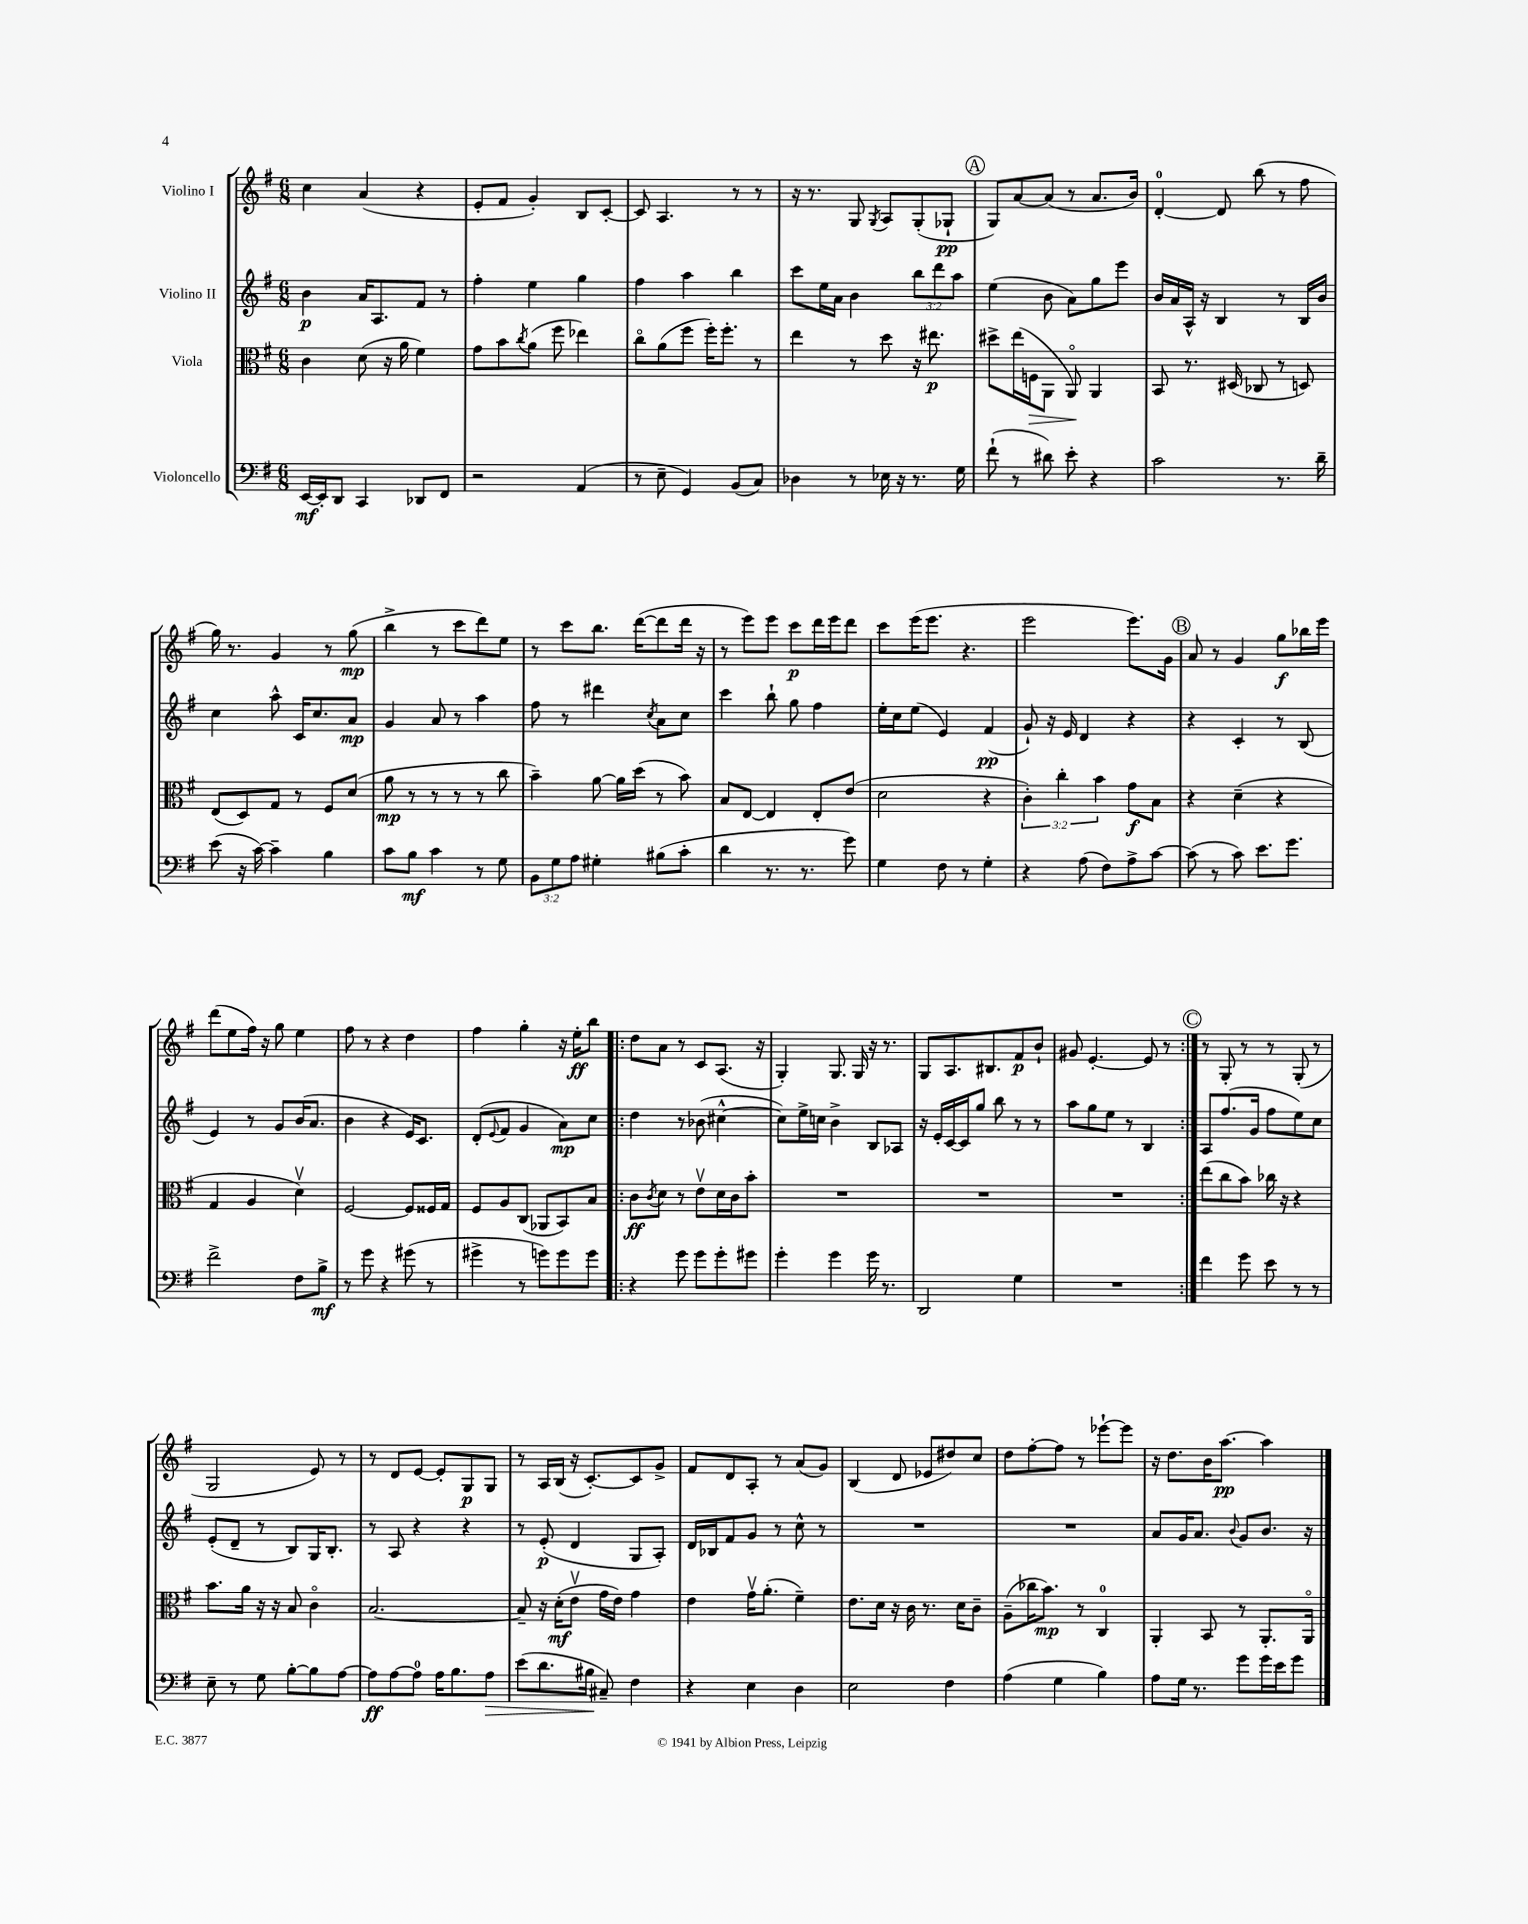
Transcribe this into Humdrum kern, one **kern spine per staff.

**kern	**dynam	**kern	**dynam	**kern	**dynam	**kern	**dynam
*part4	*part4	*part3	*part3	*part2	*part2	*part1	*part1
*staff4	*staff4	*staff3	*staff3	*staff2	*staff2	*staff1	*staff1
*I"Violoncello	*	*I"Viola	*	*I"Violino II	*	*I"Violino I	*
*clefF4	*	*clefC3	*	*clefG2	*	*clefG2	*
*k[f#]	*	*k[f#]	*	*k[f#]	*	*k[f#]	*
*M6/8	*	*M6/8	*	*M6/8	*	*M6/8	*
=1	=1	=1	=1	=1	=1	=1	=1
[16EE/LL	mf	4c\	.	4b\	p	4cc\	.
16EE'/J]	.	.	.	.	.	.	.
8DD/J	.	.	.	.	.	.	.
4CC/	.	(8d\	.	16a/KL	.	(4a/	.
.	.	.	.	8.A/	.	.	.
.	.	16r	.	.	.	.	.
.	.	16a\	.	.	.	.	.
8DD-X/L	.	4f#\)	.	8f#/J	.	4r	.
8FF#/J	.	.	.	8r	.	.	.
=2	=2	=2	=2	=2	=2	=2	=2
2r	.	8g\L	.	4ff#'\	.	8e'/L	.
.	.	8b\	.	.	.	8f#/J	.
.	.	8qcc/	.	.	.	.	.
.	.	(8a\J	.	4ee\	.	4g'/)	.
.	.	8ff#\	.	.	.	.	.
(4AA/	.	4ee-X\)	.	4gg\	.	8B/L	.
.	.	.	.	.	.	[8c'/J	.
=3	=3	=3	=3	=3	=3	=3	=3
8r	.	8cc\L	.	4ff#\	.	8c/]	.
8E~\	.	(8a\	.	.	.	4.A/	.
4GG/)	.	8ff#\J	.	4aa\	.	.	.
.	.	16ff#'\KL)	.	.	.	.	.
.	.	8.ff#'\J	.	.	.	.	.
(8BB/L	.	.	.	4bb\	.	8r	.
8C/J)	.	8r	.	.	.	8r	.
=4	=4	=4	=4	=4	=4	=4	=4
4D-X\	.	4ee\	.	8ccc\L	.	16r	.
.	.	.	.	.	.	8.r	.
.	.	.	.	16ee\L	.	.	.
.	.	.	.	16a\JJ	.	.	.
8r	.	8r	.	4b\	.	8G/	.
.	.	.	.	.	.	8qG/	.
16E-X\	.	8dd\	.	.	.	8A/L	.
16r	.	.	.	.	.	.	.
8.r	.	16r	.	12bb\L	.	(8G'/	.
.	.	8.ee#X\	p	.	.	.	.
.	.	.	.	12ddd\	.	.	.
.	.	.	.	.	.	8G-X`/J	pp
.	.	.	.	12aa\J	.	.	.
16G\	.	.	.	.	.	.	.
!!LO:REH:place=s1:t=A
=5	=5	=5	=5	=5	=5	=5	=5
(8f#`\	.	8dd#X^\L	.	(4ee\	.	8G/L)	.
8r	.	(16ee\L	.	.	.	[8a/	.
!	!	!	!LO:HP:b	!	!	!	!
.	.	16Fn\J	>	.	.	.	.
8d#X\)	.	8AA\J	.	8b\	.	(8a/J]	.
8e'\	.	8AA/)	.	8a\L)	.	8r	.
4r	.	4AA/	]	8gg\	.	8.a/L	.
.	.	.	.	8eee\J	.	.	.
.	.	.	.	.	.	16b/Jk)	.
=6	=6	=6	=6	=6	=6	=6	=6
2c\	.	8BB/	.	16b/LL	.	[4d'/	.
.	.	.	.	16a/	.	.	.
.	.	8.r	.	16A^^/JJ	.	.	.
.	.	.	.	16r	.	.	.
.	.	.	.	4B/	.	8d/]	.
.	.	(16D#X/	.	.	.	.	.
.	.	8C-X/	.	.	.	(8bb\	.
8.r	.	8r	.	8r	.	8r	.
.	.	8Dn/)	.	16B/LL	.	8ff#\	.
16d~\	.	.	.	16b/JJ	.	.	.
!!LO:LB:g=z
=7	=7	=7	=7	=7	=7	=7	=7
(8e\	.	(8E/L	.	4cc\	.	16gg\)	.
.	.	.	.	.	.	8.r	.
16r	.	8D/)	.	.	.	.	.
[16c\)	.	.	.	.	.	.	.
4c~\]	.	8G/J	.	8aa^^\	.	4g/	.
.	.	8r	.	16c/KL	.	.	.
.	.	.	.	8.cc/	.	.	.
4B\	.	8F#/L	.	.	.	8r	.
.	.	(8d/J	.	8a/J	mp	(8gg\	mp
=8	=8	=8	=8	=8	=8	=8	=8
8c\L	.	8a\	mp	4g/	.	4bb^\	.
8B\J	mf	8r	.	.	.	.	.
4c\	.	8r	.	8a/	.	8r	.
.	.	8r	.	8r	.	8ccc\L	.
8r	.	8r	.	4aa\	.	8ddd\)	.
8G\	.	8cc\	.	.	.	8ee\J	.
=9	=9	=9	=9	=9	=9	=9	=9
12BB\L	.	4b~\)	.	8ff#\	.	8r	.
12G\	.	.	.	.	.	.	.
.	.	.	.	8r	.	8ccc\L	.
12A\J	.	.	.	.	.	.	.
4G#X'\	.	[8a\	.	4ddd#X\	.	8.bb\J	.
.	.	16a\LL]	.	.	.	.	.
.	.	(16dd\JJ	.	.	.	([16ddd\KL	.
.	.	.	.	8qcc/	.	.	.
(8B#X\L	.	8r	.	8a\L	.	8ddd\]	.
8c'\J	.	8b\)	.	8cc\J	.	16ddd\Jk	.
.	.	.	.	.	.	16r	.
=10	=10	=10	=10	=10	=10	=10	=10
4d\	.	8B/L	.	4ccc\	.	8r	.
.	.	[8E/J	.	.	.	8eee\L)	.
8.r	.	4E/]	.	8bb`\	.	8eee\J	.
.	.	.	.	8gg\	.	8ccc\L	p
8.r	.	.	.	.	.	.	.
.	.	8E'/L	.	4ff#\	.	16ddd\L	.
.	.	.	.	.	.	16eee\J	.
8g\)	.	(8e/J	.	.	.	8ddd\J	.
=11	=11	=11	=11	=11	=11	=11	=11
4G\	.	2d\	.	16ee'\LL	.	8ccc\L	.
.	.	.	.	16cc\J	.	.	.
.	.	.	.	(8ee\J	.	(16eee\K	.
.	.	.	.	.	.	8.eee\J	.
8F#\	.	.	.	4e/)	.	.	.
8r	.	.	.	.	.	4.r	.
4G'\	.	4r	.	(4f#/	pp	.	.
=12	=12	=12	=12	=12	=12	=12	=12
4r	.	6c'\)	.	8g`/)	.	2eee\	.
.	.	.	.	16r	.	.	.
.	.	6cc'\	.	.	.	.	.
.	.	.	.	16e/	.	.	.
(8A\	.	.	.	4d/	.	.	.
.	.	6b\	.	.	.	.	.
8F#\L)	.	.	.	.	.	.	.
8A^\	.	8g\L	f	4r	.	8.eee\L)	.
[8c\J	.	8B\J	.	.	.	.	.
.	.	.	.	.	.	16g\Jk	.
!!LO:REH:place=s1:t=B
=13	=13	=13	=13	=13	=13	=13	=13
(8c\]	.	4r	.	4r	.	8a/	.
8r	.	.	.	.	.	8r	.
8c\)	.	(4d~\	.	4c'/	.	4g/	.
8.e\L	.	.	.	.	.	.	.
.	.	4r	.	8r	.	8gg\L	f
8.g\J	.	.	.	.	.	.	.
.	.	.	.	(8B/	.	16bb-X\L	.
.	.	.	.	.	.	16eee\JJ	.
!!LO:LB:g=z
=14	=14	=14	=14	=14	=14	=14	=14
2f#^\	.	4G/	.	4e/)	.	(8ddd\L	.
.	.	.	.	.	.	8ee\	.
.	.	4A/	.	8r	.	16ff#\Jk)	.
.	.	.	.	.	.	16r	.
.	.	.	.	8g/L	.	8gg\	.
8F#\L	.	4dv\)	.	(16b/K	.	4ee\	.
.	.	.	.	8.a/J	.	.	.
8B^\J	mf	.	.	.	.	.	.
=15	=15	=15	=15	=15	=15	=15	=15
8r	.	[2F#/	.	4b\	.	8ff#\	.
8g\	.	.	.	.	.	8r	.
4r	.	.	.	4r	.	4r	.
(8g#X\	.	8F#/L]	.	16e/KL)	.	4dd\	.
.	.	.	.	8.c/J	.	.	.
8r	.	16F##X/L	.	.	.	.	.
.	.	16G/JJ	.	.	.	.	.
=16	=16	=16	=16	=16	=16	=16	=16
4g#X^\	.	8F#/L	.	(8d'/L	.	4ff#\	.
.	.	.	.	8qqe/	.	.	.
.	.	8A/	.	8f#/J	.	.	.
8r	.	(8C/J	.	4g/	.	4gg'\	.
8gn\L)	.	8AA-X/L	.	.	.	.	.
8g\	.	8BB/)	.	8a\L)	mp	16r	.
.	.	.	.	.	.	16ee'\KL	ff
8g\J	.	8B/J	.	8cc\J	.	8bb\J	.
=17!|:	=17!|:	=17!|:	=17!|:	=17!|:	=17!|:	=17!|:	=17!|:
4r	.	8c\L	ff	4dd\	.	8dd\L	.
.	.	8qc/	.	.	.	.	.
.	.	8d\J	.	.	.	8a\J	.
8g\	.	8r	.	8r	.	8r	.
8g\L	.	8ev\L	.	(8b-X\	.	8c/L	.
8g'\	.	16d\L	.	[4cc#X^^\	.	(8.A/J	.
.	.	16c\J	.	.	.	.	.
8g#X\J	.	8b'\J	.	.	.	.	.
.	.	.	.	.	.	16r	.
=18	=18	=18	=18	=18	=18	=18	=18
4g'\	.	2.r	.	8cc#\L])	.	4G'/)	.
.	.	.	.	16ee^\L	.	.	.
.	.	.	.	16ccn\JJ	.	.	.
4g\	.	.	.	4b^\	.	8.G/	.
.	.	.	.	.	.	16G/	.
16g\	.	.	.	8B/L	.	16r	.
8.r	.	.	.	.	.	8.r	.
.	.	.	.	8A-X/J	.	.	.
=19	=19	=19	=19	=19	=19	=19	=19
2DD/	.	2.r	.	16r	.	8G/L	.
.	.	.	.	16e'/LL	.	.	.
.	.	.	.	[16c/	.	8.A/	.
.	.	.	.	16c/J]	.	.	.
.	.	.	.	8gg/J	.	.	.
.	.	.	.	.	.	8.B#X/	.
.	.	.	.	8bb\	.	.	.
4G\	.	.	.	8r	.	8f#/	p
.	.	.	.	8r	.	8b`/J	.
=20	=20	=20	=20	=20	=20	=20	=20
2.r	.	2.r	.	8aa\L	.	8g#X/	.
.	.	.	.	8gg\	.	[4.e'/	.
.	.	.	.	8ee\J	.	.	.
.	.	.	.	8r	.	.	.
.	.	.	.	4B/	.	8e/]	.
.	.	.	.	.	.	8r	.
!!LO:REH:place=s1:t=C
=21:|!	=21:|!	=21:|!	=21:|!	=21:|!	=21:|!	=21:|!	=21:|!
4f#\	.	(8ee\L	.	8A/L	.	8r	.
.	.	8cc\	.	(8.ff#/	.	8G'/	.
8g\	.	8b\J)	.	.	.	8r	.
.	.	.	.	16g/Jk	.	.	.
8e\	.	16cc-X\	.	8ff#\L	.	8r	.
.	.	16r	.	.	.	.	.
8r	.	4r	.	8ee\)	.	(8G'/	.
8r	.	.	.	8cc\J	.	8r	.
!!LO:LB:g=z
=22	=22	=22	=22	=22	=22	=22	=22
8E~\	.	8.b\L	.	(8e'/L	.	2G/	.
8r	.	.	.	8d~/J	.	.	.
.	.	16a\Jk	.	.	.	.	.
8G\	.	16r	.	8r	.	.	.
.	.	16r	.	.	.	.	.
[8B'\L	.	8B/	.	8B/L)	.	.	.
8B\]	.	4c\	.	16G/K	.	8e/)	.
.	.	.	.	8.B'/J	.	.	.
[8A\J	.	.	.	.	.	8r	.
=23	=23	=23	=23	=23	=23	=23	=23
8A\L]	ff	[2.B/	.	8r	.	8r	.
[8A\	.	.	.	8A/	.	8d/L	.
8A\J]	.	.	.	4r	.	[8e/J	.
16A\KL	.	.	.	.	.	8e'/L]	.
8.B\	.	.	.	.	.	.	.
.	.	.	.	4r	.	8G/	p
!	!LO:HP:b	!	!	!	!	!	!
8A\J	>	.	.	.	.	8G/J	.
=24	=24	=24	=24	=24	=24	=24	=24
(8e\L	.	8B~/]	.	8r	.	8r	.
8.d\	.	16r	.	(8e'/	p	16A/LL	.
.	.	(16d'\KL	mf	.	.	(16B/JJ	.
.	.	8ev\J	.	4d/	.	16r	.
16B#X\Jk	.	.	.	.	.	[8.c'/L)	.
8C#X~/)	]	16g\LL	.	.	.	.	.
.	.	16e\JJ)	.	.	.	.	.
4F#\	.	4g\	.	8G/L	.	8c/]	.
.	.	.	.	8A'/J)	.	8g^/J	.
=25	=25	=25	=25	=25	=25	=25	=25
4r	.	4e\	.	16d/LL	.	8f#/L	.
.	.	.	.	16B-X/J	.	.	.
.	.	.	.	8f#/	.	8d/	.
4E\	.	16gv\KL	.	8g/J	.	8A'/J	.
.	.	(8.a'\J	.	.	.	.	.
.	.	.	.	8r	.	8r	.
4D\	.	4f#~\)	.	8cc^^\	.	(8a/L	.
.	.	.	.	8r	.	8g/J)	.
=26	=26	=26	=26	=26	=26	=26	=26
2E\	.	8.e\L	.	2.r	.	(4B/	.
.	.	16d\Jk	.	.	.	.	.
.	.	16r	.	.	.	8d/	.
.	.	16c\	.	.	.	.	.
.	.	8.r	.	.	.	8e-X/L	.
4F#\	.	.	.	.	.	8dd#X/)	.
.	.	16d\KL	.	.	.	.	.
.	.	8c~\J	.	.	.	8cc/J	.
=27	=27	=27	=27	=27	=27	=27	=27
(4A\	.	(8A~\L	.	2.r	.	8dd\L	.
.	.	16cc-X\K	.	.	.	[8ff#'\	.
.	.	8.b\J)	mp	.	.	.	.
4G\	.	.	.	.	.	8ff#\J]	.
.	.	8r	.	.	.	8r	.
4B\)	.	4C/	.	.	.	[8eee-X`\L	.
.	.	.	.	.	.	8eee-\J]	.
=28	=28	=28	=28	=28	=28	=28	=28
8A\L	.	4AA'/	.	8a/L	.	16r	.
.	.	.	.	.	.	8.dd\L	.
16G\Jk	.	.	.	16g/K	.	.	.
8.r	.	.	.	8.a/J	.	.	.
.	.	8BB/	.	.	.	16b\K	.
.	.	.	.	.	.	[8.aa\J	pp
.	.	.	.	8qqb/	.	.	.
8g\L	.	8r	.	8g/L	.	.	.
16g\L	.	8.AA'/L	.	8.b/J	.	4aa\]	.
16e\J	.	.	.	.	.	.	.
8g\J	.	.	.	.	.	.	.
.	.	16AA/Jk	.	16r	.	.	.
==	==	==	==	==	==	==	==
*-	*-	*-	*-	*-	*-	*-	*-
